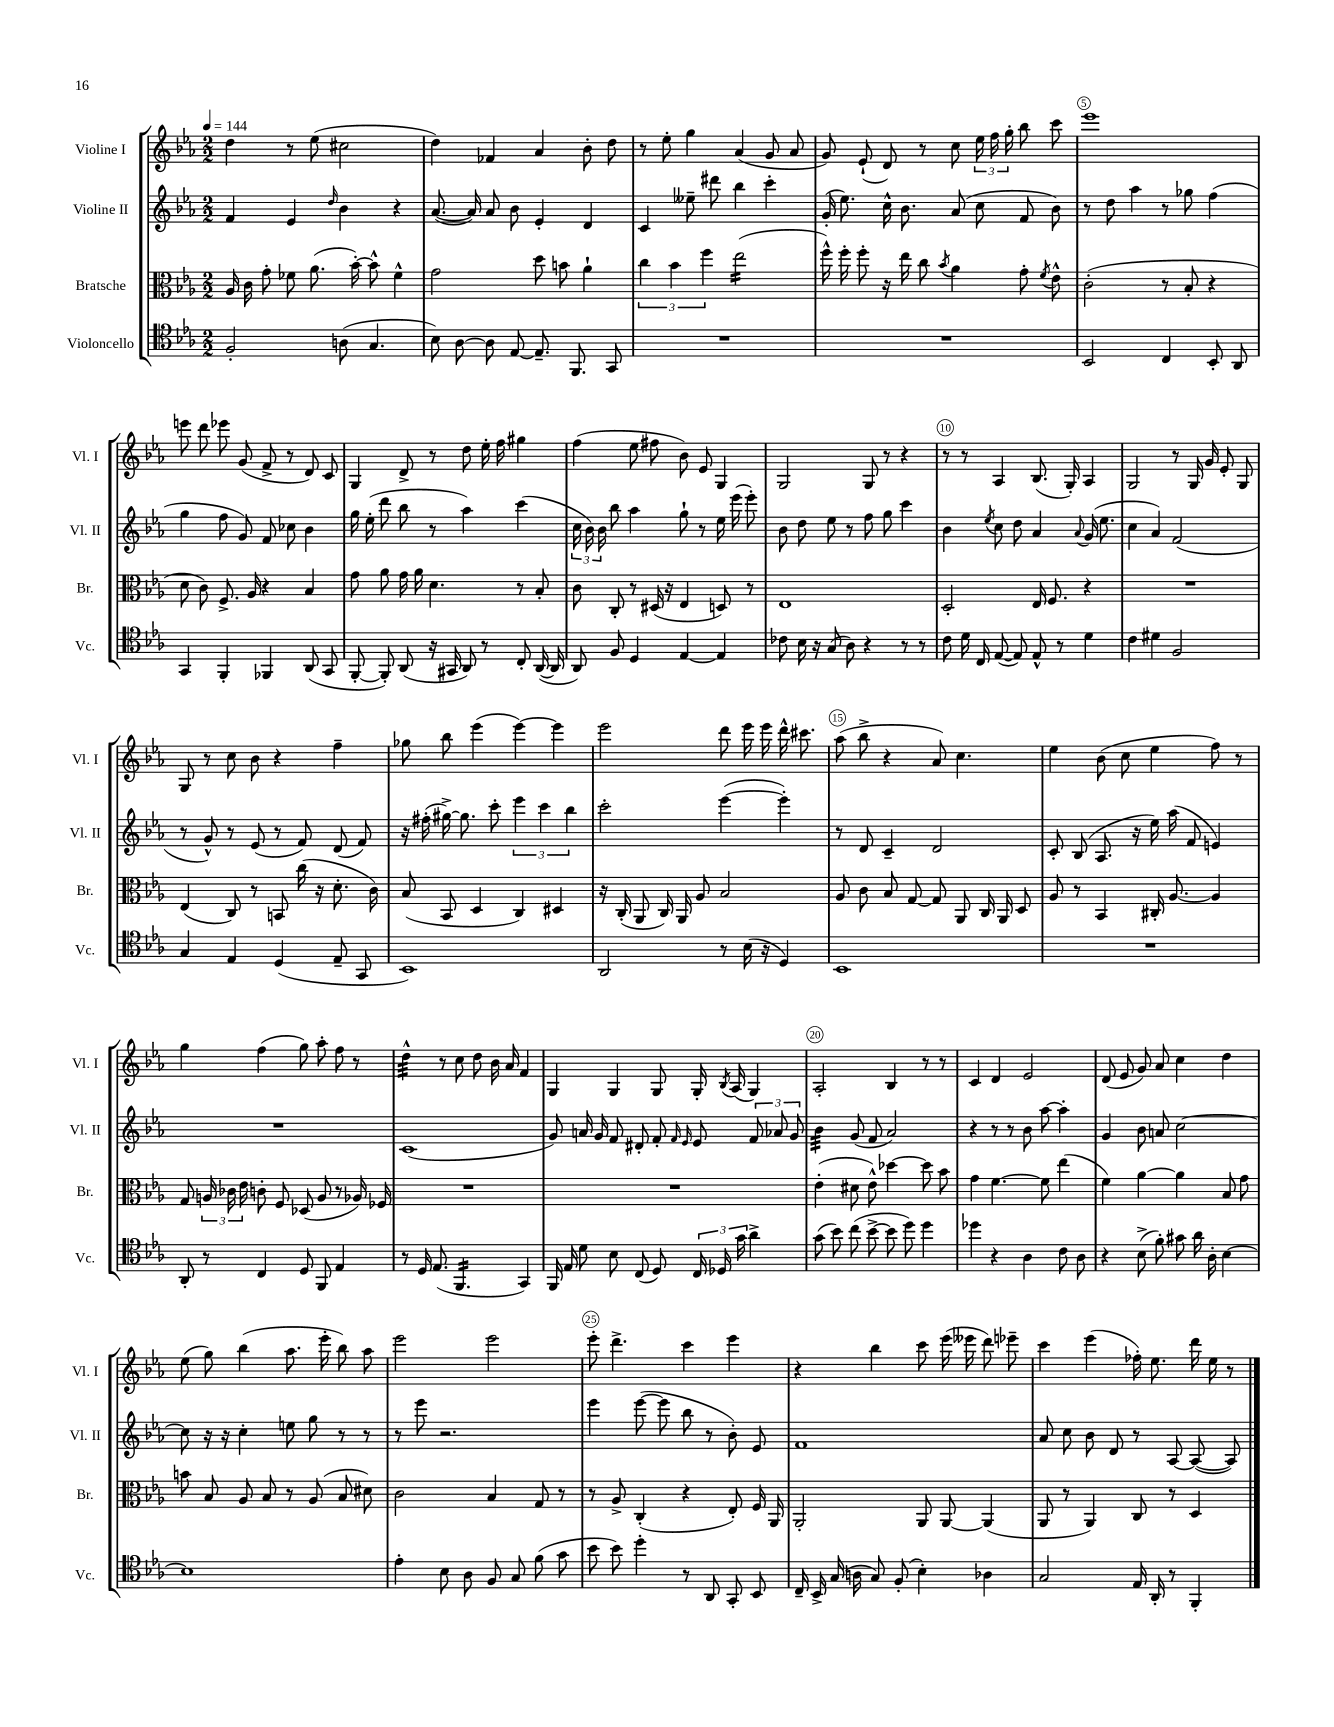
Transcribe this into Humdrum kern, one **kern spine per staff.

**kern	**kern	**kern	**kern
*staff4	*staff3	*staff2	*staff1
*clefC4	*clefC3	*clefG2	*clefG2
*k[b-e-a-]	*k[b-e-a-]	*k[b-e-a-]	*k[b-e-a-]
*M2/2	*M2/2	*M2/2	*M2/2
*MM144	*MM144	*MM144	*MM144
2F'/	16A-/	4f/	4dd\
.	16c\	.	.
.	8g'\	.	.
.	8f-\	4e-/	8r
.	(8.a-\	.	(8ee-\
.	.	16qqdd/	.
(8A\	.	4b-\	2cc#\
.	[16b-'\)	.	.
4.G/	8b-^^\]	.	.
.	4f-^^\	4r	.
=	=	=	=
8B-\)	2g\	([8.a-/	4dd\)
[8A-\	.	.	.
.	.	16a-/])	.
8A-\]	.	8a-/	4f-/
[8E-/	.	8b-\	.
8.E-~/]	8dd\	4e-'/	4a-/
.	8b\	.	.
8.FF/	.	.	.
.	4a-`\	4d/	8b-'\
8GG/	.	.	8dd\
=	=	=	=
1r	6cc\	4c/	8r
.	.	.	8ee-'\
.	6b-\	.	.
.	.	8ee--~\	4gg\
.	6ff\	.	.
.	.	8ddd#\	.
.	(2ee-\	4bb-\	(4a-/
.	.	4ccc'\	8g/
.	.	.	8a-/
=	=	=	=
1r	16ff^^\)	(16g'/	8g/)
.	16ff'\	8.ee-\)	.
.	8ff'\	.	(8e-`/
.	16r	16cc^^\	8d/)
.	16ee-\	8.b-\	.
.	8cc\	.	8r
.	8qb-/	.	.
.	4a-\	(8a-/	8cc\
.	.	8cc\	24ee-\
.	.	.	24ff\
.	.	.	24gg'\
.	8g'\	8f/	8bb-\
.	8qf/	.	.
.	8e-^^\	8b-\)	8ccc\
=	=	=	=
2BB-/	(2c'\	8r	1eee-
.	.	8dd\	.
.	.	4aa-\	.
4C/	8r	8r	.
.	8B-'/	8gg-\	.
8BB-'/	4r	(4ff\	.
8AA-/	.	.	.
=	=	=	=
4GG/	8d\	4gg\	8eee\
.	8c\)	.	8ddd\
4FF'/	8.F^/	8ff\	8eee-\
.	.	8g/)	(8g/
.	16A-/	.	.
4FF-/	4r	8f/	8f^/
.	.	8cc-\	8r
(8AA-/	4B-/	4b-\	8d/)
8GG/	.	.	8c/
=	=	=	=
[8FF'/	8g\	16gg\	4G/
.	.	(16ee-'\	.
8FF'/])	8a-\	8ddd\	.
(8AA-/	16g\	8bb-\	8d^/
.	16a-\	.	.
16r	4.d\	8r	8r
16GG#/	.	.	.
8AA-/)	.	4aa-\)	8dd\
8r	.	.	16ee-'\
.	.	.	16ff\
8C'/	8r	(4ccc\	4gg#\
([16AA-/	8B-'/	.	.
16AA-/]	.	.	.
=	=	=	=
8AA-/)	8c\	24cc\	(4ff\
.	.	24b-\)	.
.	.	24b-\	.
8F/	8C'/	8bb-\	.
4D/	8r	4aa-\	8ee-\
.	(16D#/	.	8ff#\
.	16r	.	.
[4E-/	4E-/	8gg`\	8b-\)
.	.	8r	8e-/
4E-/]	8D/)	16ee-\	4G/
.	.	(16eee-\	.
.	8r	8eee-'\)	.
=	=	=	=
8c-\	1E-	8b-\	2G/
16B-\	.	8dd\	.
16r	.	.	.
(8G/	.	8ee-\	.
8A-\)	.	8r	.
4r	.	8ff\	8G/
.	.	8gg\	8r
8r	.	4ccc\	4r
8r	.	.	.
=	=	=	=
8c\	2D'/	4b-\	8r
16d\	.	.	8r
16C/	.	.	.
.	.	8qee-/	.
([8E-/	.	8cc\	4A-/
8E-/])	.	8dd\	.
8E-^^/	16E-/	4a-/	(8.B-/
.	8.F/	.	.
8r	.	.	.
.	.	.	16G'/)
.	.	8qqa-/	.
4d\	4r	(16g/	4A-/
.	.	8.ee-\	.
=	=	=	=
4c\	1r	4cc\	2G/
4d#\	.	4a-/)	.
2F/	.	(2f/	8r
.	.	.	16G/
.	.	.	16g/
.	.	.	8e-'/
.	.	.	8G/
=	=	=	=
4G/	(4E-/	8r	8G/
.	.	8g^^/)	8r
4E-/	8C/)	8r	8cc\
.	8r	(8e-/	8b-\
(4D/	8BB/	8r	4r
.	(16cc\	8f/)	.
.	16r	.	.
8E-~/	8.d'\	(8d/	4ff~\
8GG/	.	8f/)	.
.	16c\)	.	.
=	=	=	=
1BB-)	(8B-/	16r	8gg-\
.	.	(16ff#'\	.
.	8BB-/	[16gg#^\)	8bb-\
.	.	8.gg#\]	.
.	4D/	.	(4eee-\
.	.	8ccc'\	.
.	4C/)	6eee-\	[4eee-\)
.	.	6ccc\	.
.	4D#/	.	4eee-\]
.	.	6bb-\	.
=	=	=	=
2AA-/	16r	2ccc'\	2eee-\
.	(16C'/	.	.
.	8AA-/	.	.
.	16C/)	.	.
.	16AA-/	.	.
.	8A-/	.	.
8r	2B-/	([4eee-\	8ddd\
(16B-\	.	.	16eee-\
16r	.	.	16eee-\
4D/)	.	4eee-'\])	16ddd^^\
.	.	.	8.ccc#\
=	=	=	=
1BB-	8A-/	8r	(8aa-\
.	8c\	8d/	8bb-^\
.	8B-/	4c~/	4r
.	[8G/	.	.
.	8G/]	2d/	8a-/)
.	8AA-/	.	4.cc\
.	16C/	.	.
.	16AA-/	.	.
.	8D/	.	.
=	=	=	=
1r	8A-/	8c'/	4ee-\
.	8r	(8B-/	.
.	4BB-/	8.A-/	(8b-\
.	.	.	8cc\
.	.	16r	.
.	16C#'/	16ee-\)	4ee-\
.	[8.A-/	(16aa-\	.
.	.	8f/	.
.	4A-/]	4e/)	8ff\)
.	.	.	8r
=	=	=	=
8AA-'/	8G/	1r	4gg\
8r	24A/	.	.
.	24c-\	.	.
.	24e-\	.	.
4C/	8c'\	.	(4ff\
.	8F/	.	.
8D/	(8D-/	.	8gg\)
8FF/	8A/	.	8aa-'\
4E-/	8r	.	8ff\
.	16A-/)	.	8r
.	16F-/	.	.
=	=	=	=
8r	1r	(1c	4dd^^\
16D/	.	.	.
(8.E-/	.	.	.
.	.	.	8r
4.FF/	.	.	8cc\
.	.	.	8dd\
.	.	.	16b-\
.	.	.	16a-/
4GG/)	.	.	4f/
=	=	=	=
16FF/	1r	8g/)	4G/
16E-/	.	.	.
8d\	.	16a/	.
.	.	16g/	.
8B-\	.	8f/	4G/
(8C/	.	8d#'/	.
8D/)	.	8f'/	8G/
.	.	16qqf/	.
.	.	16qqe-/	.
24C/	.	8e-/	16G'/
24D-/	.	.	.
.	.	.	8qB-/
.	.	.	(16A-/
24g\	.	.	.
4a-^\	.	12f/	4G/)
.	.	12a-/	.
.	.	12g/	.
=	=	=	=
(8g\	(4e-'\	4b-\	2A-'/
8b-\)	.	.	.
(8cc\	8d#\	(8g/	.
[8b-^\	8e-^^\)	8f/	.
8b-\]	[4dd-\	2a-/)	4B-/
8dd\)	.	.	.
4dd\	8dd-\]	.	8r
.	8b-\	.	8r
=	=	=	=
4dd-\	4g\	4r	4c/
4r	[4.f\	8r	4d/
.	.	8r	.
4A-\	.	8b-\	2e-/
.	8f\]	[8aa-\	.
8c\	(4ee-\	4aa-'\]	.
8A-\	.	.	.
=	=	=	=
4r	4f\)	4g/	(8d/
.	.	.	8e-/
(8B-^\	[4a-\	8b-\	8g/)
8f'\)	.	8a/	8a-/
8g#\	4a-\]	[2cc\	4cc\
16a-\	.	.	.
16A-'\	.	.	.
[4B-\	8B-/	.	4dd\
.	8g\	.	.
=	=	=	=
1B-]	8b\	8cc\]	(8ee-\
.	8B-/	16r	8gg\)
.	.	16r	.
.	8A-/	4cc'\	(4bb-\
.	8B-/	.	.
.	8r	8ee\	8.aa-\
.	(8A-/	8gg\	.
.	.	.	16eee-'\
.	8B-/	8r	8bb-\)
.	8d#\)	8r	8aa-\
=	=	=	=
4e-'\	2c\	8r	2eee-\
.	.	8eee-\	.
8B-\	.	2.r	.
8A-\	.	.	.
8F/	4B-/	.	2eee-\
8G/	.	.	.
(8f\	8G/	.	.
8g\	8r	.	.
=	=	=	=
8b-\	8r	4eee-\	8eee-'\
8b-\)	8A-^/	.	4.ddd^\
4dd'\	(4C'/	([8eee-\	.
.	.	8eee-\]	.
8r	4r	8bb-\	4ccc\
8AA-/	.	8r	.
8GG'/	8E-'/)	8b-'\)	4eee-\
8BB-/	16F/	8e-/	.
.	16AA-/	.	.
=	=	=	=
16C~/	2AA-'/	1f	4r
16BB-^/	.	.	.
(16G/	.	.	.
16A\	.	.	.
8G/)	.	.	4bb-\
(8F'/	.	.	.
4B-'\)	8AA-/	.	8ccc\
.	[8AA-/	.	(16eee-\
.	.	.	16eee--\
4A-\	(4AA-/]	.	8ddd\)
.	.	.	8eee-~\
=	=	=	=
2G/	8AA-/	8a-/	4ccc\
.	8r	8cc\	.
.	4AA-/)	8b-\	(4eee-\
.	.	8d/	.
16E-/	8C/	8r	16ff-'\)
16AA-'/	.	.	8.ee-\
8r	8r	[8A-/	.
4FF'/	4D/	(8A-/_	16ddd\
.	.	.	16ee-\
.	.	8A-/])	8r
==	==	==	==
*-	*-	*-	*-
